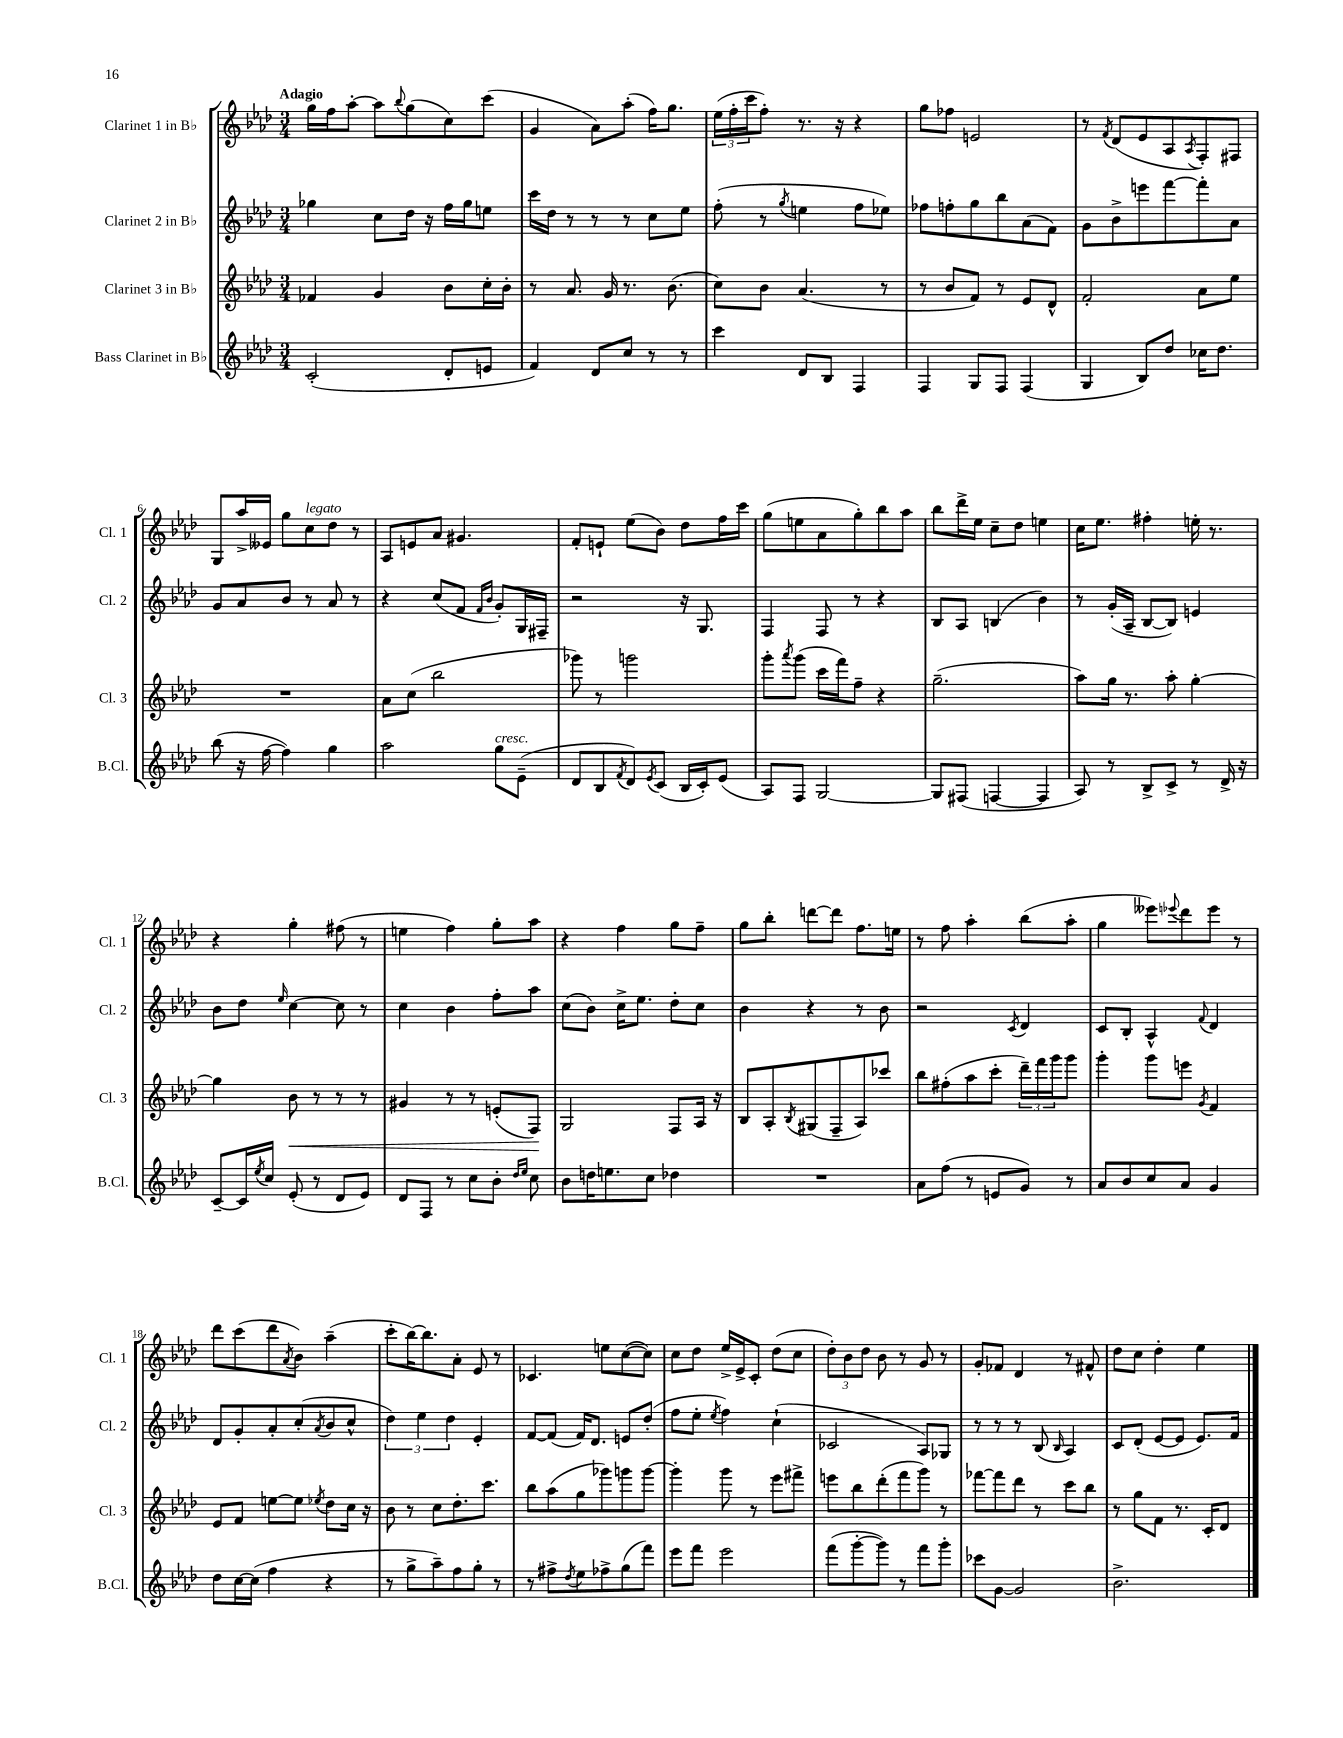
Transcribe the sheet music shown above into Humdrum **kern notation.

**kern	**kern	**kern	**kern
*staff4	*staff3	*staff2	*staff1
*clefG2	*clefG2	*clefG2	*clefG2
*k[b-e-a-d-]	*k[b-e-a-d-]	*k[b-e-a-d-]	*k[b-e-a-d-]
*M3/4	*M3/4	*M3/4	*M3/4
(2c'	4f-	4gg-	16gg
.	.	.	16ff
.	.	.	[8aa-'
.	4g	8cc	8aa-]
.	.	.	8qqbb-
.	.	16dd-	(8gg
.	.	16r	.
8d-'	8b-	16ff	8cc)
.	.	16gg-	.
8e	16cc'	8ee	(8ccc
.	16b-'	.	.
=	=	=	=
4f)	8r	16ccc	4g
.	.	16dd-	.
.	8.a-	8r	.
8d-	.	8r	8a-)
.	16g	.	.
8cc	8.r	8r	(8aa-'
8r	.	8cc	16ff)
.	(8.b-	.	8.gg
8r	.	8ee-	.
=	=	=	=
4ccc	8cc)	(8ff'	(24ee-
.	.	.	24ff'
.	.	.	24ccc
.	8b-	8r	8ff')
.	.	8qgg	.
8d-	(4.a-	4ee	8.r
8B-	.	.	.
.	.	.	16r
4F	.	8ff	4r
.	8r	8ee-)	.
=	=	=	=
4F	8r	8ff-	8gg
.	8b-	8ff'	8ff-
8G	8f)	8gg	2e
8F	8r	8bb-	.
(4F	8e-	(8a-	.
.	8d-^^	8f)	.
=	=	=	=
4G	2f'	8g	8r
.	.	.	8qf
.	.	8b-^	(8d-
8B-)	.	8eee	8e-
8dd-	.	[8fff	8A-
.	.	.	8qA-
16cc-	8a-	8fff']	8F')
8.dd-	.	.	.
.	8ee-	8a-	8F#
=	=	=	=
(8bb-	2.r	8g	8G
16r	.	8a-	16aa-^
[16ff	.	.	16e--
4ff])	.	8b-	8gg
.	.	8r	8cc
4gg	.	8a-	8dd-
.	.	8r	8r
=	=	=	=
2aa-	8a-	4r	8A-
.	(8cc	.	8e
.	2bb-	(8cc	8a-
.	.	8f	4.g#
.	.	16qqf	.
.	.	16qqb-	.
8gg	.	8g')	.
(8e-~	.	16G	.
.	.	16F#~	.
=	=	=	=
8d-	8ggg-)	2r	8f'
8B-	8r	.	8e`
8qf	.	.	.
8d-)	2ggg	.	(8ee-
8qe-	.	.	.
(8c	.	.	8b-)
16B-	.	16r	8dd-
16c')	.	8.G	.
(8e-	.	.	16ff
.	.	.	16ccc
=	=	=	=
8A-)	8ggg'	4F	(8gg
.	8qaaa-	.	.
8F	(8ggg	.	8ee
[2G	16ccc	8F	8a-
.	16fff)	.	.
.	8ff~	8r	8gg')
.	4r	4r	8bb-
.	.	.	8aa-
=	=	=	=
8G]	(2.gg~	8B-	8bb-
(8F#	.	8A-	16ddd-^
.	.	.	16ee-
[4F	.	(4B	8cc~
.	.	.	8dd-
4F]	.	4b-)	4ee
=	=	=	=
8A-)	8aa-)	8r	16cc
.	.	.	8.ee-
8r	16gg	(16g'	.
.	8.r	16A-~	.
8B-^	.	[8B-	4ff#'
8c^	8aa-'	8B-])	.
8r	[4gg'	4e	16ee'
.	.	.	8.r
16d-^	.	.	.
16r	.	.	.
=	=	=	=
[8c~	4gg]	8b-	4r
16c]	.	8dd-	.
8qee-	.	.	.
16cc	.	.	.
.	.	16qqee-	.
(8e-'	8b-	[4cc	4gg'
8r	8r	.	.
8d-	8r	8cc]	(8ff#
8e-)	8r	8r	8r
=	=	=	=
8d-	4g#	4cc	4ee
8F	.	.	.
8r	8r	4b-	4ff)
8cc	8r	.	.
8b-'	(8e'	8ff'	8gg'
16qqdd-	.	.	.
16qqee-	.	.	.
8cc	8F)	8aa-	8aa-
=	=	=	=
8b-	2G	(8cc	4r
16dd	.	8b-)	.
8.ee	.	.	.
.	.	16cc^	4ff
.	.	8.ee-	.
8cc	.	.	.
4dd-	8F	8dd-'	8gg
.	16A-	8cc	8ff~
.	16r	.	.
=	=	=	=
2.r	8B-	4b-	8gg
.	8A-'	.	8bb-'
.	8qB-	.	.
.	(8G#	4r	[8ddd
.	8F~	.	8ddd]
.	8A-)	8r	8.ff
.	8ccc-	8b-	.
.	.	.	16ee
=	=	=	=
8a-	8bb-	2r	8r
(8ff	(8ff#'	.	8ff
8r	8aa-	.	4aa-'
8e	8ccc'	.	.
.	.	8qc	.
8g)	24ddd-~)	4d-	(8bb-
.	24fff	.	.
.	24ggg	.	.
8r	8ggg	.	8aa-'
=	=	=	=
8a-	4ggg'	8c	4gg
8b-	.	8B-'	.
8cc	8ggg	4A-^^	8eee--)
.	.	.	8qqeee-
8a-	8eee	.	8ddd-
.	8qg	8qqf	.
4g	4f	4d-	8eee-
.	.	.	8r
=	=	=	=
8dd-	8e-	8d-	8ddd-
[16cc	8f	8g'	(8ccc
(16cc]	.	.	.
4ff	[8ee	8a-'	8ddd-
.	.	.	8qa-
.	8ee]	(8cc'	8b-)
.	8qee-	8qa-	.
4r	8dd-	8b-	(4aa-~
.	16cc	8cc^^	.
.	16r	.	.
=	=	=	=
8r	8b-	6dd-)	8ccc'
8gg^	8r	.	[16bb-)
.	.	6ee-	.
.	.	.	8.bb-]
8aa-~)	8cc	.	.
.	.	6dd-	.
8ff	8.dd-'	.	8a-'
8gg'	.	4e-'	8e-
.	8.ccc	.	.
8r	.	.	8r
=	=	=	=
8r	8bb-	[8f	4.c-
8ff#^	(8aa-	(8f]	.
8qdd-	.	.	.
8ee-	8gg	16f)	.
.	.	8.d-	.
8ff-^	8ggg-)	.	8ee
(8gg	8ggg	8e	([8cc
8fff)	[8ggg	(8dd-'	8cc])
=	=	=	=
8eee-	4ggg']	8ff	8cc
8fff	.	8ee-'	8dd-
.	.	8qee-	.
2eee-	8ggg	4ff)	16ee-^
.	.	.	16e-^
.	8r	.	8c'
.	8eee-	(4cc`	(8dd-
.	8fff#^	.	8cc
=	=	=	=
(8fff	8eee	2c-	12dd-')
.	.	.	12b-
[8ggg'	8bb-	.	.
.	.	.	12dd-
8ggg])	(8ddd-'	.	8b-
8r	8fff	.	8r
8fff	8ggg)	8A-)	8g
8ggg'	8r	8G-	8r
=	=	=	=
8ccc-	[8fff-	8r	8g'
[8g	8fff-]	8r	8f-
2g]	8ddd-	8r	4d-
.	8r	(8B-	.
.	.	16qqB-	.
.	8ccc	4A-)	8r
.	8bb-	.	8f#^^
=	=	=	=
2.b-^	8r	8c	8dd-
.	8gg	(8d-'	8cc
.	8f	[8e-	4dd-'
.	8.r	8e-]	.
.	.	8.e-)	4ee-
.	16c'	.	.
.	8d-	.	.
.	.	16f	.
==	==	==	==
*-	*-	*-	*-
